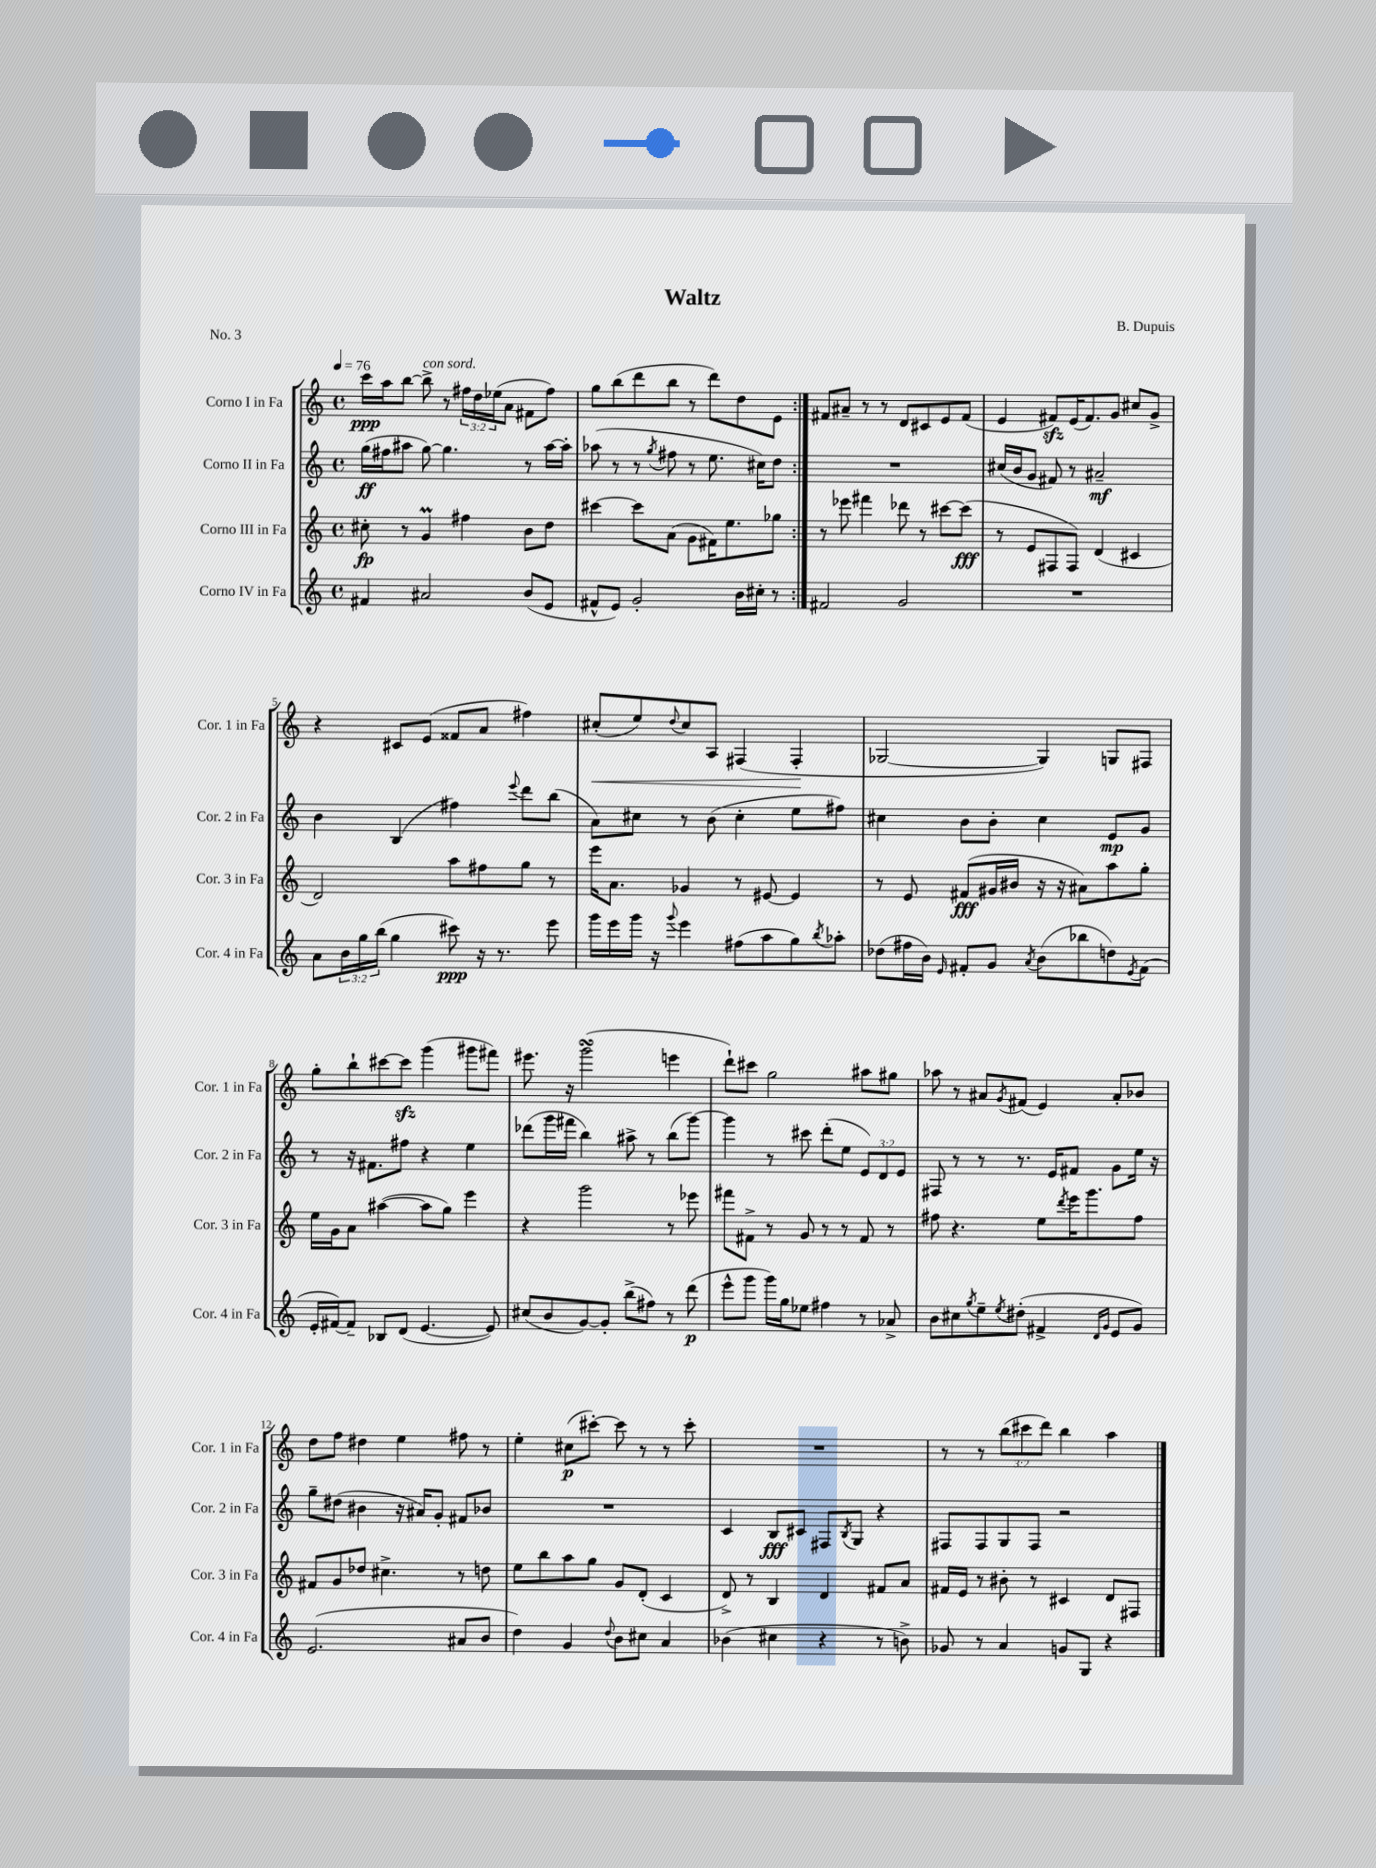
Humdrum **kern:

**kern	**kern	**kern	**kern
*staff4	*staff3	*staff2	*staff1
*clefG2	*clefG2	*clefG2	*clefG2
*k[]	*k[]	*k[]	*k[]
*M4/4	*M4/4	*M4/4	*M4/4
*met(c)	*met(c)	*met(c)	*met(c)
*MM76	*MM76	*MM76	*MM76
4f#	8cc#'	(16gg	16ccc
.	.	16ff#	16aa
.	8r	8aa#	[8bb
2a#	4g	[8gg)	8bb^]
.	.	4.gg]	8r
.	4ff#	.	24ff#
.	.	.	24dd
.	.	.	(24ee-
.	.	.	8a
(8b	8b	8r	8f#
8e	8dd	[16aa#	8ff#)
.	.	16aa#']	.
=	=	=	=
8f#^^	[4ccc#	(8aa-	8gg
8e)	.	8r	(8bb
2g'	8ccc#]	8r	8ddd
.	.	8qgg	.
.	(8a	8ff#	8bb
.	8g	8r	8r
.	16f#)	8.ee	8ddd)
.	8.ee	.	.
16b	.	.	8dd
16cc#'	.	16cc#)	.
8r	8gg-	8dd	8e
=:|!	=:|!	=:|!	=:|!
2f#	8r	1r	8f#
.	8eee-	.	8a#~
.	4fff#	.	8r
.	.	.	8r
2g	8ddd-	.	8d
.	8r	.	8c#
.	[8ccc#	.	8e
.	(8ccc#]	.	(8f#
=	=	=	=
1r	8r	(16cc#	4e
.	.	16b	.
.	8e	8g	.
.	8F#	8f#)	8f#)
.	8F#)	8r	(16e
.	.	.	8.f#)
.	(4d	2a#~	.
.	.	.	8g
.	4c#	.	8cc#
.	.	.	8g^
=	=	=	=
8a	2d)	4b	4r
24b	.	.	.
24gg	.	.	.
(24bb	.	.	.
4gg	.	(4B	8c#
.	.	.	(8e
8ccc#)	8aa	4ff#)	8f##
16r	8ff#	.	8a
8.r	.	.	.
.	.	8qqeee	.
.	8gg	8ddd	4ff#)
8eee	8r	(8bb	.
=	=	=	=
16ggg	16eee	8a)	(8cc#'
16eee	8.a	.	.
16ggg	.	8cc#	8ee)
16r	.	.	.
8qqggg	.	.	8qqdd
4eee	4g-	8r	8cc#
.	.	(8b	8A
(8ff#	8r	4cc#'	(4F#
8aa	[8e#	.	.
8gg)	4e#]	8ee	4F#'
8qbb	.	.	.
8aa-'	.	8ff#)	.
=	=	=	=
(8dd-	8r	4cc#	[2G-
16ff#	8e	.	.
16b)	.	.	.
16qqe	.	.	.
8f#'	(8f#	8b	.
8g	16g#	8b'	.
.	16b#	.	.
8qa	.	.	.
(8b	16r	4cc#	4G-])
.	16r	.	.
8bb-	8a#)	.	.
8dd)	8aa	8e	8G
8qe	.	.	.
(8f#	8gg'	8g	8F#
=	=	=	=
16e'	16ee	8r	8gg'
[16f#)	16g	.	.
8f#~]	8a	16r	8bb`
.	.	8.f#	.
8B-	([4aa#	.	[8ccc#
(8d	.	8ff#	8ccc#]
[4.e	8aa#]	4r	(4ggg
.	8gg)	.	.
.	4eee	4ee	8ggg#
8e])	.	.	8fff#)
=	=	=	=
(8cc#	4r	(8ddd-	8.eee#
8b	.	16ggg	.
.	.	16fff#	16r
[8g)	2ggg	4bb)	(2ggg
8g']	.	.	.
(8bb^	.	8aa#^	.
8ff#)	.	8r	.
8r	8r	(8bb	4eee
(8ddd	8eee-	[8ggg)	.
=	=	=	=
8eee^^	8fff#	4ggg]	8ddd`)
8ggg	8f#^	.	8ccc#
16ggg)	8r	8r	2gg
16gg	.	.	.
8ee-	8g	8ccc#	.
4ff#	8r	(8ddd'	.
.	8r	8ee	.
8r	8f#	12e)	8aa#
.	.	12d	.
8a-^	8r	.	8gg#
.	.	12e	.
=	=	=	=
8b	8ff#	8F#	8aa-
8cc#	4.r	8r	8r
8qgg	.	.	.
8ee~	.	8r	8a#
8qee	.	.	8qg
(8dd#'	.	8.r	(8f#
4f#^	8ee	.	4e)
.	.	16e	.
.	8qddd	.	.
.	16eee	8f#	.
.	8.ggg	.	.
16qqd	.	.	.
16qqg	.	.	.
8e	.	8g	8a#'
8g)	8ff#	16ee	8b-
.	.	16r	.
=	=	=	=
(2.e	8f#	8gg~	8dd
.	8g	(8dd#	8ff
.	8dd-	4b#	4dd#
.	4.cc#^	.	.
.	.	16r	4ee
.	.	16a#)	.
.	.	8g'	.
8a#	8r	8f#	8ff#
8b	8dd	8b-	8r
=	=	=	=
4dd)	8ee	1r	4ee'
.	8bb	.	.
4g	8aa	.	(8cc#
.	8gg	.	[8ccc#')
8qqdd	.	.	.
8b	8g	.	8ccc#]
8cc#	(8d'	.	8r
4a	4c	.	8r
.	.	.	8ccc#'
=	=	=	=
(4b-	8d^)	4c	1r
.	8r	.	.
4cc#	4B	8B	.
.	.	8c#	.
4r	4d	8F#	.
.	.	8qB	.
.	.	8G	.
8r	8f#	4r	.
8b^)	8a	.	.
=	=	=	=
8g-	16f#	8F#	8r
.	16e	.	.
8r	8r	8F#	8r
4a	8b#'	8G	(12bb
.	.	.	12ccc#
.	8r	8F#	.
.	.	.	12ddd)
8g	4c#	2r	4bb
8G	.	.	.
4r	8d	.	4aa
.	8F#	.	.
==	==	==	==
*-	*-	*-	*-
